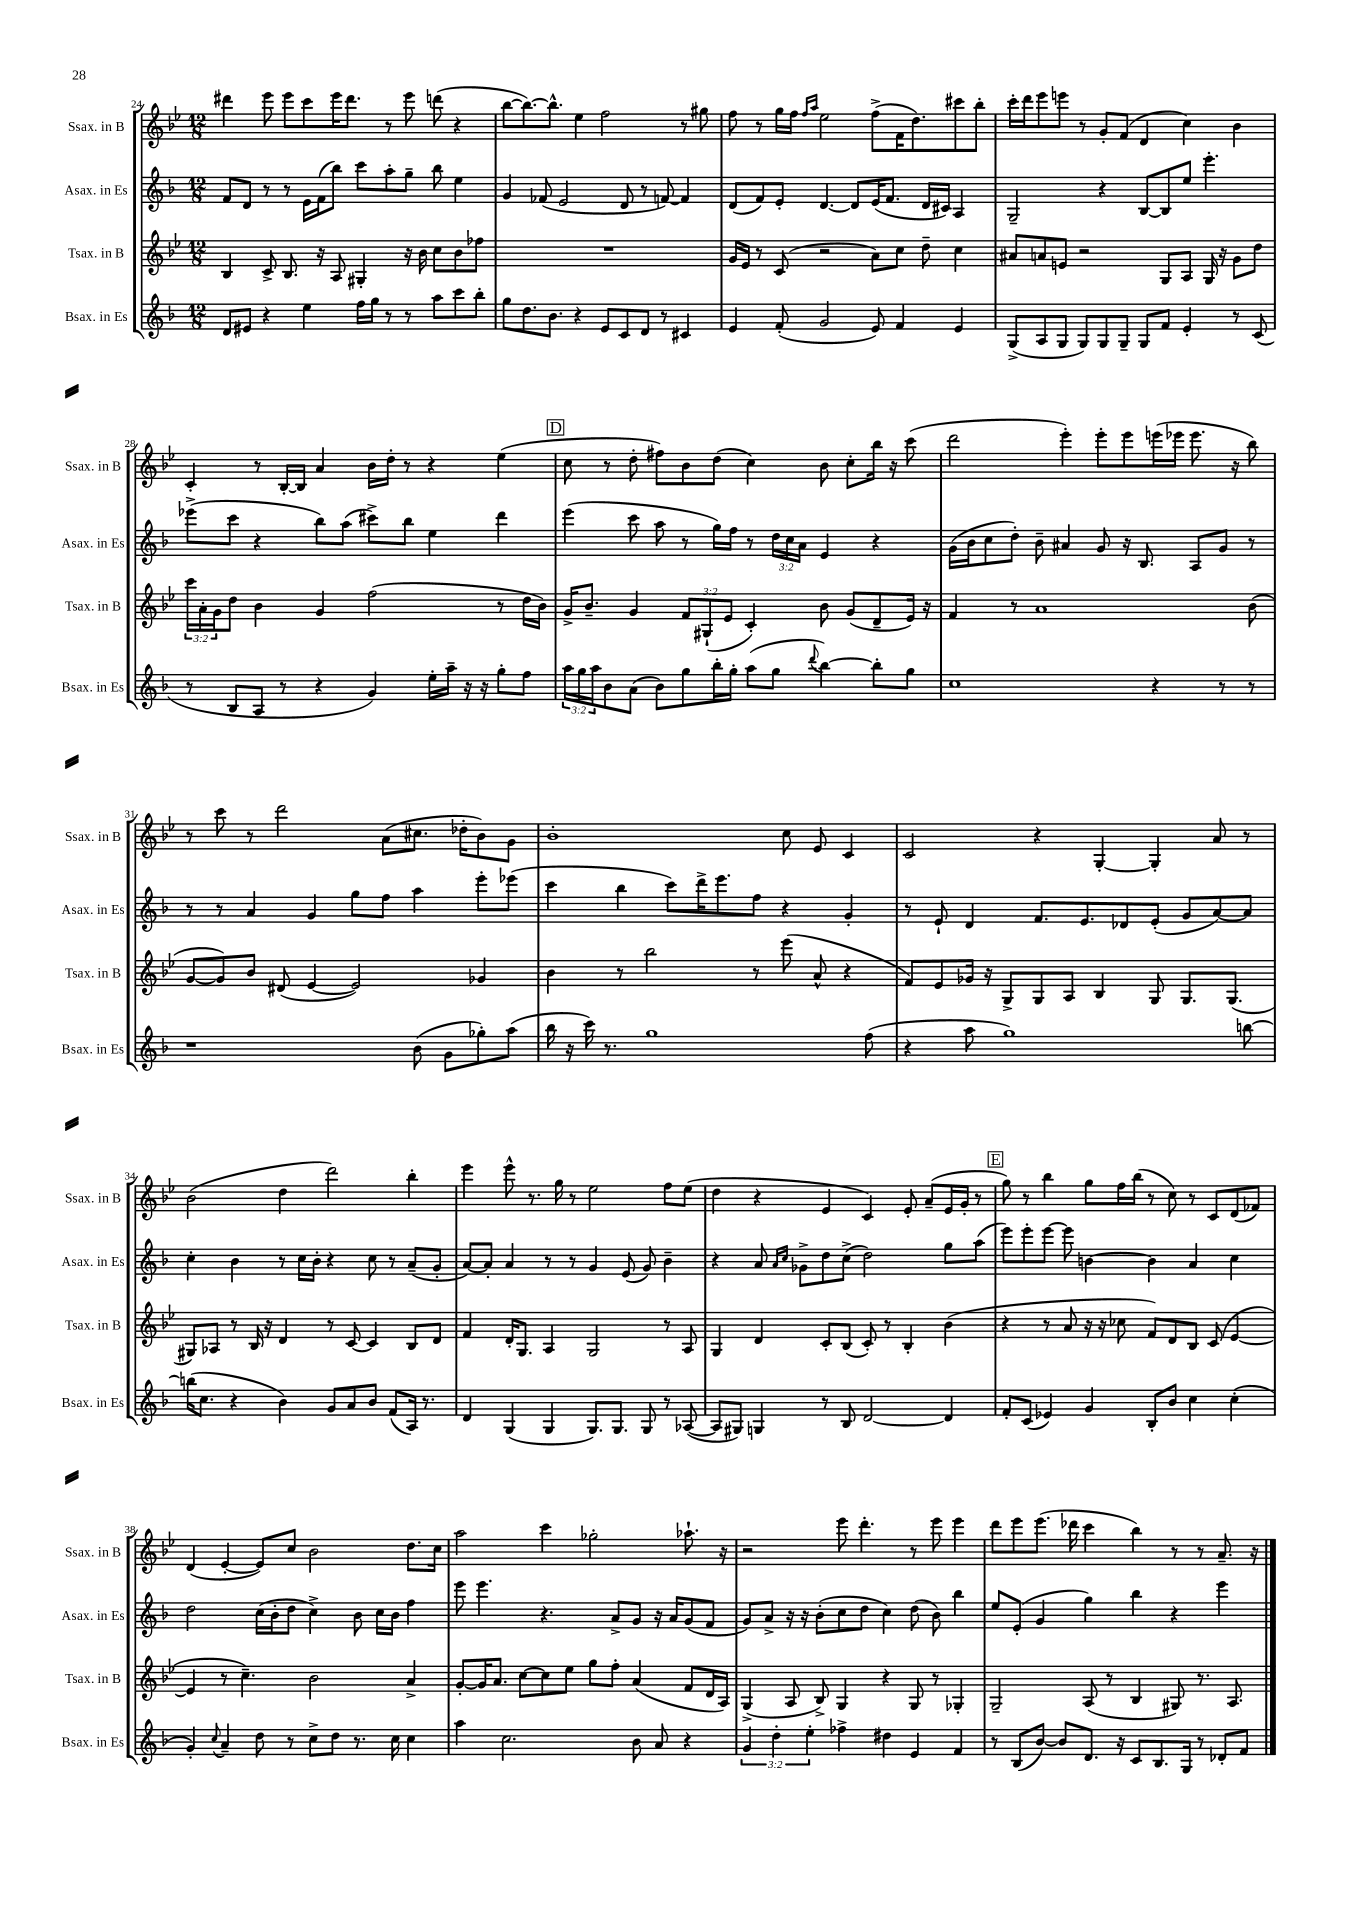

**kern	**kern	**kern	**kern
*staff4	*staff3	*staff2	*staff1
*clefG2	*clefG2	*clefG2	*clefG2
*k[b-]	*k[b-e-]	*k[b-]	*k[b-e-]
*M12/8	*M12/8	*M12/8	*M12/8
8d/L	4B-/	8f/L	4ddd#\
8e#/J	.	8d/J	.
4r	8c^/	8r	8eee-\
.	8.B-/	8r	8eee-\L
4ee\	.	16e\LL	8ccc\
.	16r	(16f\J	.
.	8A/	8bb-\J)	16eee-\K
.	.	.	8.ddd#\J
16ff\LL	4G#'/	8ccc\L	.
16gg\JJ	.	.	.
8r	.	8aa'\	8r
8r	16r	8gg~\J	8eee-\
.	16b-\	.	.
8aa\L	8cc\L	8bb-\	(8ddd\
8ccc\	8b-\	4ee\	4r
8bb-'\J	8ff-\J	.	.
=	=	=	=
8gg\L	1.r	4g/	[8bb-\L
8.dd\	.	.	8.bb-\_)
.	.	(8f-/	.
8.b-\J	.	.	8.bb-^^\]J
.	.	2e/	.
4r	.	.	4ee-\
8e/L	.	.	2ff\
8c/	.	8d/	.
8d/J	.	8r	.
8r	.	[8f/)	.
4c#/	.	4f/]	8r
.	.	.	8gg#\
=	=	=	=
4e/	16g/LL	(8d/L	8ff\
.	16e-/JJ	.	.
.	8r	8f/)	8r
(8f'/	(8c/	8e'/J	16gg\LL
.	.	.	16ff\JJ
.	.	.	16qqff/LL
.	.	.	16qqaa/JJ
2g/	2r	[4.d/	2ee-\
.	.	8d/]L	.
8e/)	8a\L)	(16e/K	(8ff^\L
.	.	8.f/J	.
4f/	8cc\J	.	16f\K
.	.	.	8.dd\)
.	8dd~\	16d/LL	.
.	.	16c#/JJ)	.
4e/	4cc\	4A/	8ccc#\
.	.	.	8bb-'\J
=	=	=	=
(8G^/L	8a#/L	2G~/	16ccc'\LL
.	.	.	16ddd\J
8A/	8a/	.	8eee-\
8G/J	8e/J	.	8eee\J
8G/L)	2r	.	8r
8G/	.	4r	8g'/L
8G~/J	.	.	(8f/J
8G/L	.	[8B-/L	4d/
8f/J	8G/L	8B-/]	.
4e'/	8A/J	8ee/J	4cc\)
.	16G/	4.eee'\	.
.	16r	.	.
8r	8g\L	.	4b-\
(8c/	8dd\J	.	.
=	=	=	=
8r	24ccc\LL	(8eee-^\L	4c'/
.	24a'\	.	.
.	24g\J	.	.
8B-/L	8dd\J	8ccc\J	.
8A/J	4b-\	4r	8r
8r	.	.	[16B-'/LL
.	.	.	16B-/]JJ
4r	4g/	8bb-\L)	4a/
.	.	(8aa\J	.
4g/)	(2ff\	8ccc#^\L)	16b-\LL
.	.	.	16dd'\JJ
.	.	8bb-\J	8r
16ee'\LL	.	4ee\	4r
16aa~\JJ	.	.	.
16r	.	.	.
16r	.	.	.
8gg'\L	8r	4ddd\	(4ee-\
8ff\J	16dd\LL	.	.
.	16b-\JJ)	.	.
=	=	=	=
24aa\LL	16g^/LK	(4eee\	8cc\
24gg\	.	.	.
.	8.b-~/J	.	.
24aa\J	.	.	.
8b-\	.	.	8r
(8a\J	4g/	8ccc\	8dd'\
8b-\L)	.	8aa\	8ff#\L)
8gg\	12f/L	8r	8b-\
.	(12G#`/	.	.
16bb-'\L	.	16gg\LL)	(8dd\J
.	12e-/J	.	.
16gg'\JJ	.	16ff\JJ	.
(8aa\L	4c'/)	8r	4cc\)
8gg\J	.	24dd\LL	.
.	.	24cc\	.
.	.	24a\JJ	.
8qqddd/	.	.	.
[4bb-\)	8b-\	4e/	8b-\
.	(8g/L	.	8cc'\L
8bb-'\]L	8d~/	4r	16bb-\Jk
.	.	.	16r
8gg\J	16e-/Jk)	.	(8ccc\
.	16r	.	.
=	=	=	=
1cc	4f/	(16g\LL	2ddd\
.	.	16b-\J	.
.	.	8cc\	.
.	8r	8dd'\J)	.
.	1a	8b-~\	.
.	.	4a#/	4eee-'\)
.	.	8g/	8eee-'\L
.	.	16r	8eee-\
.	.	8.B-/	.
4r	.	.	(16eee\L
.	.	.	16eee-\JJ
.	.	8A/L	8.eee-\
8r	.	8g/J	.
.	.	.	16r
8r	(8b-\	8r	8bb-\)
=	=	=	=
1r	[8g/L	8r	8r
.	8g/])	8r	8ccc\
.	8b-/J	4a/	8r
.	(8d#/	.	2ddd\
.	[4e-/	4g/	.
.	2e-/])	8gg\L	.
.	.	8ff\J	(8a\L
(8b-\	.	4aa\	8.cc#\J
8g\L	.	.	.
.	.	.	16dd-'\LK
8gg-'\)	4g-/	8eee'\L	8b-\)
(8aa\J	.	(8eee-\J	8g\J
=	=	=	=
16bb-\	4b-\	4ccc\	1b-'
16r	.	.	.
16ccc\)	.	.	.
8.r	.	.	.
.	8r	4bb-\	.
1gg	2bb-\	.	.
.	.	8ccc\L)	.
.	.	16ddd^\K	.
.	.	8.eee\	.
.	8r	8ff\J	.
.	(8eee-\	4r	8cc\
.	8a^^/	.	8e-/
.	4r	4g'/	4c/
(8ff\	.	.	.
=	=	=	=
4r	8f/L)	8r	2c/
.	8e-/	8e`/	.
8aa\	16g-/Jk	4d/	.
.	16r	.	.
1gg)	8G^/L	.	.
.	8G/	8.f/L	4r
.	8A/J	.	.
.	.	8.e/	.
.	4B-/	.	[4G'/
.	.	8d-/	.
.	8G/	(8e'/J	4G'/]
.	8.G/L	8g/L	.
.	.	[8a/)	8a/
.	(8.G/J	.	.
[8bb\	.	8a/]J	8r
=	=	=	=
(16bb\]LK	8G#/L)	4cc'\	(2b-\
8.cc\J	.	.	.
.	8A-/J	.	.
4r	8r	4b-\	.
.	16B-/	.	.
.	16r	.	.
4b-\)	4d/	8r	4dd\
.	.	16cc\LL	.
.	.	16b-'\JJ	.
8g/L	8r	4r	2ddd\)
8a/	[8c/	.	.
8b-/J	4c/]	8cc\	.
(8f/L	.	8r	.
16A/Jk)	8B-/L	(8a~/L	4bb-'\
8.r	.	.	.
.	8d/J	8g'/J	.
=	=	=	=
4d/	4f/	[8a/L)	4eee-\
.	.	8a'/]J	.
(4G/	16d'/LK	4a/	8eee-^^\
.	8.G/J	.	.
.	.	.	8.r
4G/	4A/	8r	.
.	.	.	16gg\
.	.	8r	8r
8.G/L)	2G/	4g/	2ee-\
8.G/J	.	.	.
.	.	(8e/	.
8G/	.	8g/)	.
8r	8r	4b-~\	8ff\L
([8A-/	8A/	.	(8ee-\J
=	=	=	=
8A-/]L	4G/	4r	4dd\
8G#/J)	.	.	.
4G/	4d/	8a/	4r
.	.	16qqa/LL	.
.	.	16qqcc/JJ	.
.	.	8g-^\L	.
8r	8c'/L	8dd\	4e-/
8B-/	(8B-/J	(8cc^\J	.
[2d/	8c'/)	2dd\)	4c/)
.	8r	.	.
.	4B-'/	.	8e-'/
.	.	.	(8a~/L
4d/]	(4b-\	8gg\L	16e-/L
.	.	.	16g'/JJ
.	.	(8aa\J	8r
=	=	=	=
8f'/L	4r	8eee\L)	8gg\)
(8c/J	.	8eee'\	8r
4e-/)	8r	[8eee\J	4bb-\
.	8a/	8eee\]	.
4g/	16r	[4b\	8gg\L
.	16r	.	.
.	8cc-\	.	16ff\L
.	.	.	(16bb-\JJ
8B-'/L	8f/L)	4b\]	8r
8b-/J	8d/	.	8cc\)
4cc\	8B-/J	4a/	8r
.	(8c/	.	8c/L
(4cc'\	[4e-/	4cc\	(8d/
.	.	.	8f-/J)
=	=	=	=
4g'/)	4e-/]	2dd\	(4d/
8qqcc/	.	.	.
4a~/	8r	.	[4e-'/
.	4.cc~\)	.	.
8dd\	.	(16cc\LL	8e-/]L)
.	.	16b-'\J	.
8r	.	8dd\J	8cc/J
8cc^\L	2b-\	4cc^\)	2b-\
8dd\J	.	.	.
8.r	.	8b-\	.
.	.	16cc\LL	.
16cc\	.	16b-\JJ	.
4cc\	4a^/	4ff\	8.dd\L
.	.	.	16cc\Jk
=	=	=	=
4aa\	[8g'/L	8eee\	2aa\
.	16g/]K	4.eee\	.
.	8.a/J	.	.
2.cc\	.	.	.
.	[8cc\L	.	.
.	8cc\]	4.r	4ccc\
.	8ee-\J	.	.
.	8gg\L	.	2gg-'\
.	8ff'\J	8a^/L	.
8b-\	(4a/	8g/J	.
8a/	.	16r	.
.	.	16a/LK	.
4r	8f/L	(8g/	8.aa-`\
.	16d/L	8f/J	.
.	16A/JJ)	.	16r
=	=	=	=
6g/	(4G^/	8g/L)	2r
.	.	8a^/J	.
6dd'\	.	.	.
.	8A/	16r	.
.	.	16r	.
6ee'\	.	.	.
.	8B-^/)	(8b-'\L	.
4ff-^\	4G/	8cc\	8eee-\
.	.	8dd\J	4.ddd'\
4dd#\	4r	4cc\)	.
4e/	8G/	(8dd\	8r
.	8r	8b-\)	8eee-\
4f/	4G-'/	4bb-\	4eee-\
=	=	=	=
8r	2G~/	8ee/L	8ddd\L
(8B-/L	.	(8e'/J	8eee-\
[8b-/J)	.	4g/	(8.eee-\J
8b-/]L	.	.	.
.	.	.	16ddd-\
8.d/J	(8A/	4gg\)	4ccc\
.	8r	.	.
16r	.	.	.
8c/L	4B-/	4bb-\	4bb-\)
8.B-/	.	.	.
.	8G#/)	4r	8r
16G/Jk	.	.	.
8r	8.r	.	8r
8d-'/L	.	4eee\	8.a~/
.	8.A/	.	.
8f/J	.	.	.
.	.	.	16r
==	==	==	==
*-	*-	*-	*-
